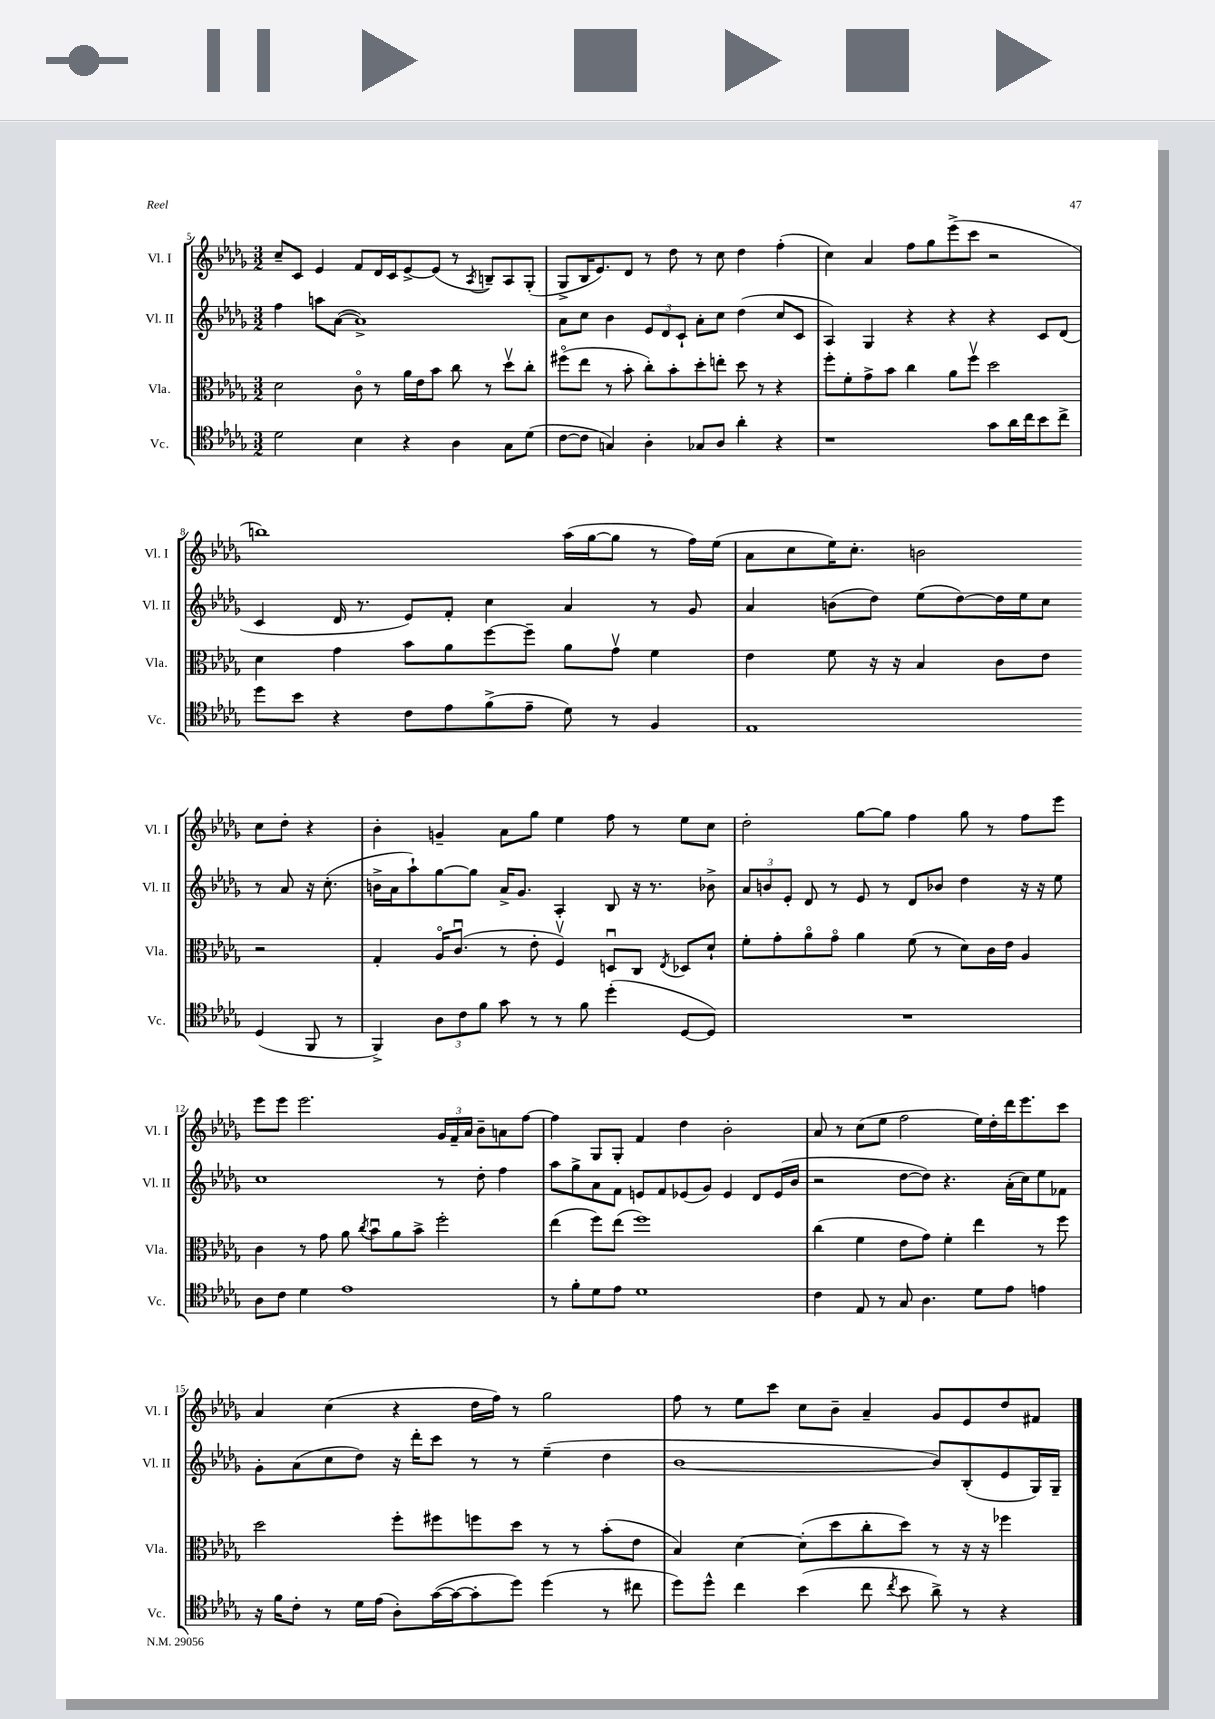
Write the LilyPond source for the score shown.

<<
\new StaffGroup <<
\new Staff = "s0" \with { instrumentName = "Vl. I" shortInstrumentName = "Vl. I" } {
    \clef treble \key des \major \numericTimeSignature \time 3/2
    \autoBeamOff c''8[-- c'8] ees'4 f'8[ des'16 c'16 ees'8~-> ees'8]( r8 \acciaccatura { aes8 } b8[--) aes8 ges8]-.( |
    ges8[-> bes16 ees'8.) des'8] r8 des''8 r8 c''8 des''4 f''4-.( |
    c''4) aes'4 f''8[ ges''8 ees'''8->( c'''8] r2 |
    b''1) aes''16[( ges''16~ ges''8] r8 f''16[) ees''16]( |
    aes'8[ c''8 ees''16) c''8.]-. b'2 c''8[ des''8]-. r4 |
    bes'4-. g'4-- aes'8[ ges''8] ees''4 f''8 r8 ees''8[ c''8] |
    des''2-. ges''8[~ ges''8] f''4 ges''8 r8 f''8[ ees'''8] |
    ees'''8[ ees'''8] ees'''2. \tuplet 3/2 { ges'16[ f'16-- aes'16] } bes'8[-- a'8 f''8]~ |
    f''4 ges8[ ges8]-. f'4 des''4 bes'2-. |
    aes'8 r8 c''8[( ees''8] f''2 ees''16[) des''16-. des'''16 ees'''8. c'''8] |
    aes'4 c''4( r4 des''16[ f''16]) r8 ges''2 |
    f''8 r8 ees''8[ c'''8] c''8[ bes'8]-- aes'4-- ges'8[ ees'8 des''8 fis'8] \bar "|." |
}
\new Staff = "s1" \with { instrumentName = "Vl. II" shortInstrumentName = "Vl. II" } {
    \clef treble \key des \major \numericTimeSignature \time 3/2
    \autoBeamOff f''4 a''8[ aes'8]~( aes'1->) |
    aes'8[ c''8] bes'4 \tuplet 3/2 { ees'8[ des'8 c'8]-! } aes'8[-. c''8] des''4( c''8[ c'8] |
    aes4) ges4 r4 r4 r4 c'8[ des'8]( |
    c'4 des'16 r8. ees'8[) f'8]-. c''4 aes'4 r8 ges'8 |
    aes'4 b'8[( des''8]) ees''8[( des''8~) des''16 ees''16 c''8] r8 aes'8 r16 c''8.-.( |
    b'16[-> aes'16 aes''8-!) ges''8~ ges''8] aes'16[-> ges'8.] aes4-. bes8 r16 r8. bes'8-> |
    \tuplet 3/2 { aes'8[ b'8 ees'8]-. } des'8 r8 ees'8 r8 des'8[ bes'8] des''4 r16 r16 ees''8 |
    c''1 r8 des''8-. f''4 |
    aes''8[ ges''8-> aes'8 f'8] e'8[ f'8 ees'8( ges'8]) ees'4 des'8[ ees'16( bes'16] |
    r2 des''8[~ des''8]) r4. aes'16[-.( c''16) ees''8 fes'8] |
    ges'8[-. aes'8( c''8 des''8]) r16 des'''16[-. c'''8] r8 r8 ees''4--( des''4 |
    bes'1~ bes'8[) bes8-.( ees'8 ges16) ges16]-- \bar "|." |
}
\new Staff = "s2" \with { instrumentName = "Vla." shortInstrumentName = "Vla." } {
    \clef alto \key des \major \numericTimeSignature \time 3/2
    \autoBeamOff des'2 c'8\flageolet r8 aes'16[ ees'16 bes'8] c''8 r8 des''8[\upbow c''8]-. |
    fis''8[\flageolet( ees''8] r8 bes'8-. c''8[-.) bes'8-. des''8-. e''8]-. des''8 r8 r4 |
    f''8[-. f'8-. ges'8-> bes'8] c''4 aes'8[ f''8]\upbow des''2 |
    des'4 ges'4 bes'8[ aes'8 f''8~ f''8]-- aes'8[ ges'8]\upbow f'4 |
    ees'4 f'8 r16 r16 bes4 c'8[ ees'8] r2 |
    ges4-. aes16[\flageolet c'8.]\downbow( r8 ees'8-. f4\upbow) d8[\downbow c8] \acciaccatura { ees8 } des8[ des'8]-! |
    f'8[-. ges'8-. aes'8\flageolet ges'8]\flageolet aes'4 f'8( r8 des'8[) c'16 ees'16] aes4 |
    c'4 r8 ges'8 aes'8 \acciaccatura { c''8 } bes'8[\downbow aes'8 bes'8]-> f''2-. |
    ees''4( f''8[) ees''8]( f''1) |
    c''4( f'4 ees'8[ ges'8]) f'4-. ees''4 r8 f''8 |
    des''2 f''8[-. fis''8 f''8 des''8] r8 r8 bes'8[-.( ees'8] |
    bes4) des'4~ des'8[-.( des''8 c''8-. des''8]) r8 r16 r16 fes''4 \bar "|." |
}
\new Staff = "s3" \with { instrumentName = "Vc." shortInstrumentName = "Vc." } {
    \clef tenor \key des \major \numericTimeSignature \time 3/2
    \autoBeamOff des'2 bes4 r4 aes4 ges8[ des'8]( |
    c'8[~ c'8] g4) aes4-. ges8[ aes8] aes'4-. r4 |
    r1 ges'8[ aes'16 c''16 bes'8 c''8]-> |
    des''8[ bes'8] r4 c'8[ ees'8 f'8->( ees'8]-- des'8) r8 f4 |
    ees1 des4( f,8 r8 |
    f,4->) \tuplet 3/2 { aes8[ c'8 f'8] } ges'8 r8 r8 f'8 des''4-.( des8[~ des8]) |
    R1. |
    aes8[ c'8] des'4 ees'1 |
    r8 f'8[-. des'8 ees'8] des'1 |
    c'4 ees8 r8 ges8 aes4. des'8[ ees'8] e'4 |
    r16 f'16[ c'8]-. r8 des'16[ ees'16]( aes8[-.) ges'16~( ges'16~ ges'8-. des''8]) des''4( r8 cis''8 |
    des''8[) des''8]-^ c''4 bes'4( c''8 \acciaccatura { c''8 } bes'8 aes'8->) r8 r4 \bar "|." |
}
>>
>>
